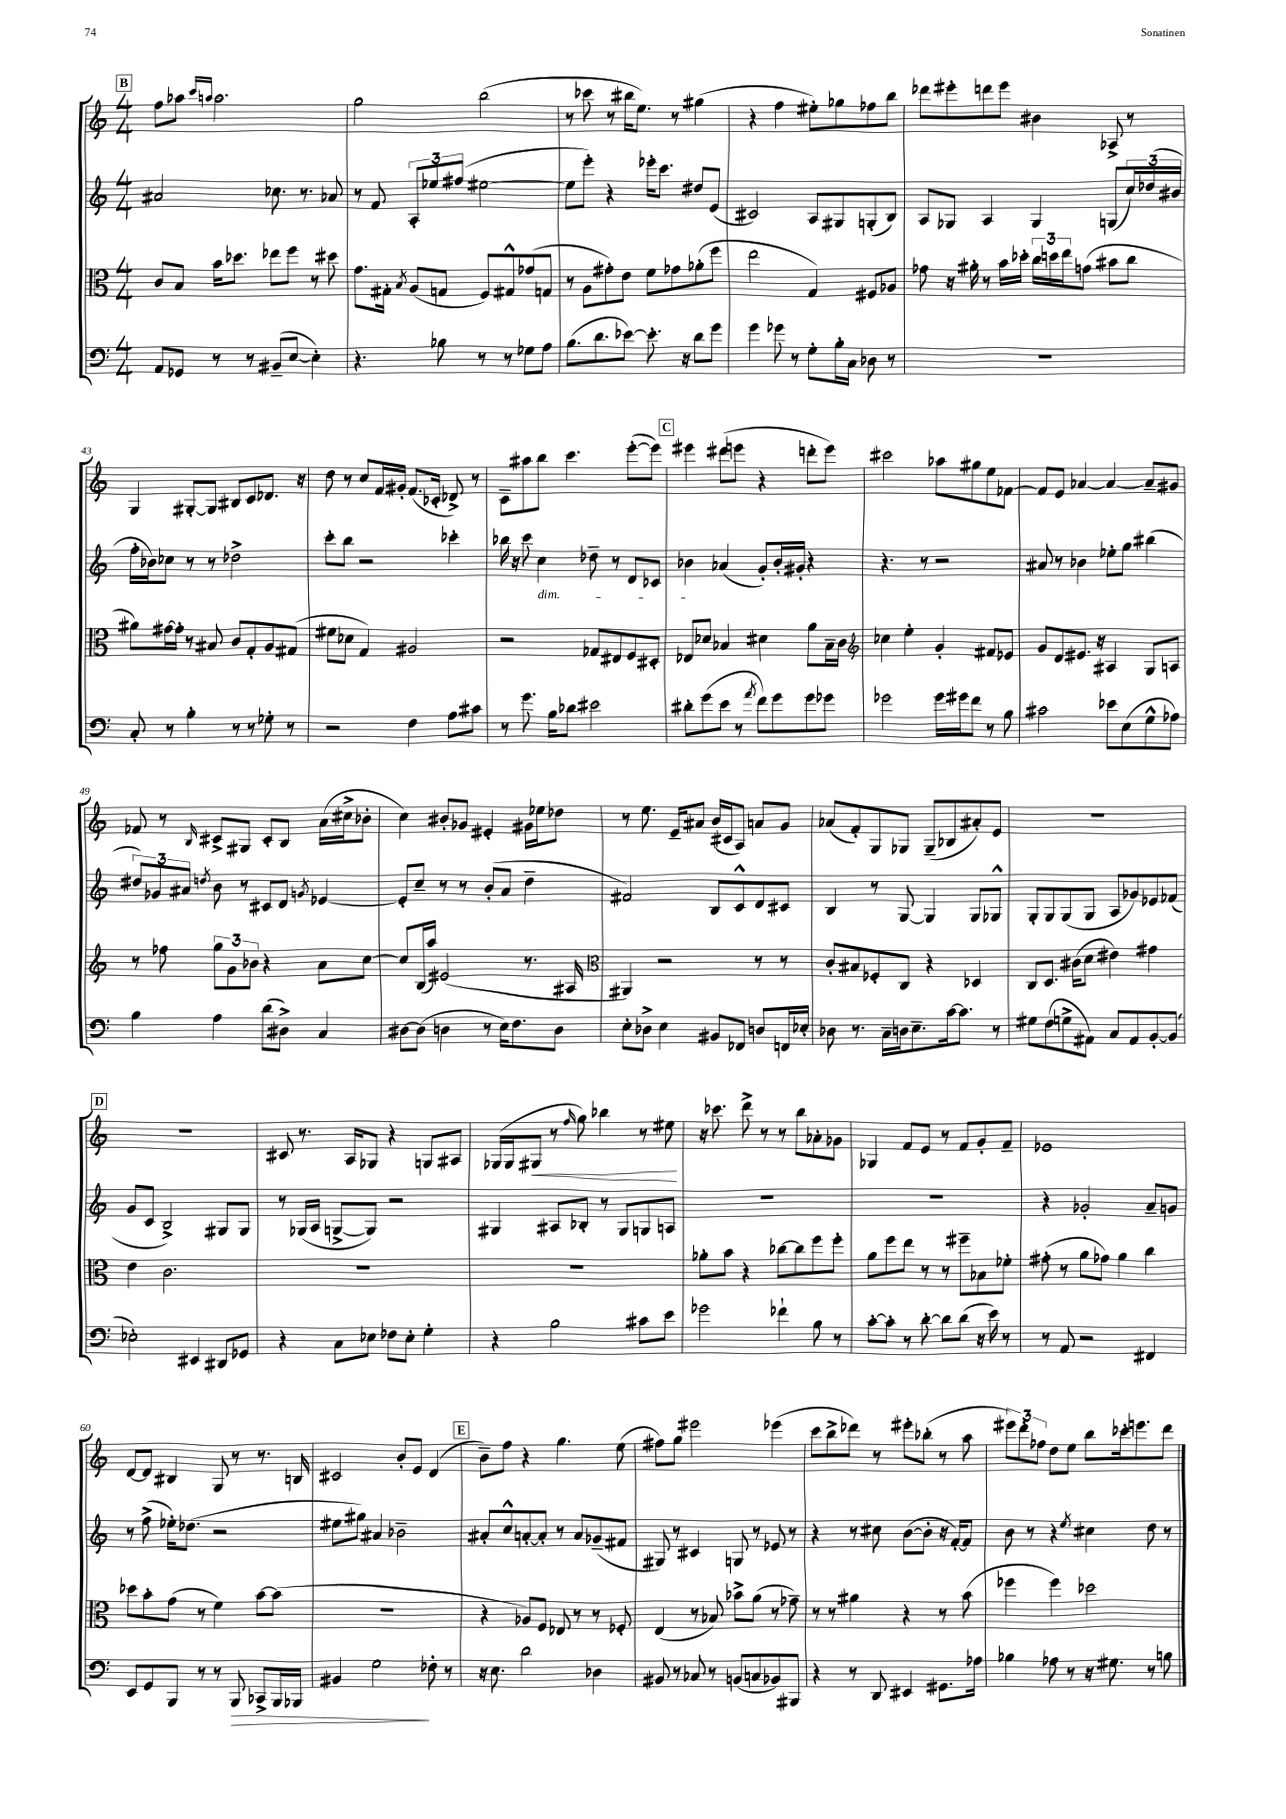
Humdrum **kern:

**kern	**kern	**kern	**kern
*staff4	*staff3	*staff2	*staff1
*clefF4	*clefC3	*clefG2	*clefG2
*k[]	*k[]	*k[]	*k[]
*M4/4	*M4/4	*M4/4	*M4/4
8AA	8c	2a#	8ff
8GG-	8B	.	8aa-
.	.	.	16qqccc
.	.	.	16qqaa
8r	16b	.	2.aa
.	8.dd-	.	.
8r	.	.	.
(8BB#~	8ee-	8.cc-	.
[8E	8ff	.	.
.	.	8.r	.
4E'])	8r	.	.
.	8dd#	8a-	.
=	=	=	=
4.r	8.g	8r	2gg
.	.	8f	.
.	16G#'	.	.
.	8qB	.	.
.	(8A	12A'	.
.	.	12ee-	.
8B-	8G	.	.
.	.	(12ff#	.
8r	8F)	[2ee#	(2bb
8r	8G#^^	.	.
8G-	(8g-	.	.
8A	8G	.	.
=	=	=	=
(8.B	8r	8ee#]	8r
.	8A	8eee')	8ccc-
8.d	.	.	.
.	8g#')	4r	8r
[8e-)	8e	.	16bb#
.	.	.	8.ee)
8.e-']	8f	16eee-'	.
.	.	8.ccc	.
.	8g-	.	8r
16r	.	.	.
8d	(8a-'	8dd#	(4gg#
8g	8ff	(8e	.
=	=	=	=
4g	2ee	2c#)	4r
8g-	.	.	4ff
8r	.	.	.
8G'	4G)	8A	8ee#')
16B'	.	8G#	8gg-
16C	.	.	.
8D-	8F#	(8G'	8ff-
8r	8A-	8B)	8bb
=	=	=	=
1r	8g-	8A	8ddd-
.	16r	8G-	8eee#'
.	16a#'	.	.
.	8r	4A	8ddd
.	16b	.	8eee#
.	16dd-'	.	.
.	24cc	4G-	4b#
.	24dd	.	.
.	24ee	.	.
.	(8g	.	.
.	8b#	(8G	8A-^
.	8cc	24cc)	8r
.	.	(24dd-	.
.	.	24b#	.
=	=	=	=
8C'	8a#)	16ff'	4G
.	.	16b-)	.
8r	[16g#	8cc-	.
.	16g#']	.	.
4B'	8r	8r	[8G#'
.	8B#	8r	8G#]
8r	8c	2dd-^	8B#
8r	8G'	.	8c
8G-'	8A	.	8.d-
8r	(8G#	.	.
.	.	.	16r
=	=	=	=
2r	8f#	8ccc'	8dd
.	8d-	8bb	8r
.	4G)	2r	8cc
.	.	.	16f
.	.	.	16g#'
4F	2A#	.	(8.f
.	.	.	16c-'
8A	.	4ccc-'	8d-^)
8c#	.	.	8r
=	=	=	=
8r	2r	16bb-	8c~
.	.	16r	.
8.g	.	8ccc	8aa#
.	.	4cc	8bb
16B	.	.	.
8d-	.	.	4.ccc
2e#	8G-	8dd-~	.
.	8E#	8r	.
.	8F	8d	([8eee'
.	8D#'	8c-	8eee])
=	=	=	=
8d#'	8E-	4b-	4eee#
(8g	8d-	.	.
8e	4B-	(4a-	(8ddd#
8r	.	.	8eee
8qa	.	.	.
8f)	4d#	8g')	4r
8g	.	16b-'	.
.	.	16g#'	.
8g	8a	4r	8ddd'
8g-	16B-~	.	8eee)
.	16c	.	.
=	=	=	=
*	*clefG2	*	*
2g-	4cc-	4.r	2ccc#
.	4ee'	.	.
.	.	8r	.
16g-	4g'	2r	8aa-
16g#	.	.	.
8f	.	.	8gg#
8r	8f#	.	8ee
8B	8e-	.	[8f-
=	=	=	=
2c#	8g	8a#	8f-]
.	8d	8r	8e
.	8.e#	4b-	[4a-
.	16r	.	.
8e-	4A#	8ee-'	4a-_
(8E	.	8gg	.
8G^^	8G	(4bb#	8a-~]
8A-)	8A	.	8g#
=	=	=	=
4B	8r	12dd#)	8f-
.	.	12g-	.
.	8ff-	.	8r
.	.	12a#	.
.	.	8qdd	16qqB
4A	12gg	8b	8c#^
.	12g	.	.
.	.	8r	8G#
.	12b-	.	.
(8d	4r	8c#	8c#'
8D#^)	.	8d	8B
.	.	8qg	.
4C	8a	[4e-	(16a
.	.	.	16cc#^
.	[8cc	.	8b-'
=	=	=	=
[8D#	8cc]	8e-']	4cc)
(8D#]	(16B	8cc~	.
.	16aa)	.	.
4D	(2e#	8r	8b#'
.	.	8r	8g-
8r	.	(8b'	4e#'
16E)	.	8a	.
8.F	.	.	.
.	8.r	4dd~	16g#
.	.	.	16ee-
8D	.	.	8dd-
.	16A#	.	.
=	=	=	=
*	*clefC3	*	*
8E'	4AA#)	2f#)	8r
8D-^	.	.	8.ee
4E	2r	.	.
.	.	.	16e~
.	.	.	8a#
8BB#	.	8B	(16b
.	.	.	16c#
8FF-	.	8c^^	8A)
8D	8r	8d	8a
16FF	8r	8c#	8g
16E-'	.	.	.
=	=	=	=
8D-	8c'	4B	(8a-
8.r	8B#	.	8f')
.	8F-'	8r	8G
16C~	.	.	.
16D	8C	[8G	8G-
8.E~	.	.	.
.	4r	4G]	(8G-~
[16c	.	.	8B-
8.c]	.	.	.
.	4D-	8G	8a#')
8r	.	8G-^^	8e
=	=	=	=
8G#	8C	8G'	1r
(8F	8.D	8G	.
8G^	.	(8G	.
.	(16c#	.	.
8AA#)	8d	8G	.
8C	4e#)	8A	.
8AA#	.	8g-)	.
[8BB'	4g#	8e-	.
(8BB]	.	(8f-	.
=	=	=	=
2E-')	4e	8g	1r
.	.	8c	.
.	2.c	2B^)	.
4EE#	.	.	.
8DD#	.	8G#	.
8GG-	.	8G#	.
=	=	=	=
4r	1r	8r	8c#
.	.	(16G-	8.r
.	.	16A	.
8C	.	[8G^	.
.	.	.	16A
8E-	.	8G])	8G-
8F-	.	2r	4r
8E-'	.	.	.
4G'	.	.	8G
.	.	.	8A#
=	=	=	=
4r	1r	4G#	(16G-
.	.	.	16G-
.	.	.	8G#
2B	.	8A#	8r
.	.	.	16qqff
.	.	8B-'	8gg)
.	.	8r	4bb-
.	.	8G#	.
8c#	.	8G	8r
8e	.	8A	8ee#
=	=	=	=
2g-	8a-'	1r	16r
.	.	.	8.ccc-
.	8b	.	.
.	4r	.	8ddd^
.	.	.	8r
4f-`	[8cc-	.	8r
.	8cc-]	.	8bb
8B	8ff	.	8a-'
8r	8ff'	.	8g-
=	=	=	=
[8c'	8a	1r	4G-
8c']	8ff	.	.
8r	8ee	.	8f
[8d'	8r	.	8e
8d]	8r	.	8r
(8d	8ff#~	.	8f
16r	8B-	.	8g'
16e)	.	.	.
8r	8f-'	.	8f~
=	=	=	=
8r	(8g#'	4r	1e-
8AA	8r	.	.
2r	8a	2g-'	.
.	8g-)	.	.
.	4a	.	.
4FF#	4cc	8a~	.
.	.	8g	.
=	=	=	=
8EE	8dd-	8r	[8d
8GG	8b'	(8ff^	8d]
8BBB	(8g	16ee-')	4B#
.	.	(8.dd-	.
8r	8r	.	.
8r	4f)	2r	8G
8BBB	.	.	8r
8CC-^	[8b	.	8.r
16BBB	(8b]	.	.
16BBB-	.	.	16B
=	=	=	=
4BB#	1r	8ee#	2c#
.	.	8gg#)	.
2G	.	4a#	.
.	.	2b-~	8b'
.	.	.	8e
8F-'	.	.	(4d
8r	.	.	.
=	=	=	=
16r	4r	8a#'	8b~)
8.E	.	.	.
.	.	8cc^^	8ff
2d	8A-)	[8a'	4r
.	8F	8a']	.
.	8E-	8r	4.gg
.	8r	8a	.
4D-	8r	(8g-~	.
.	8F-'	8f#	(8ee
=	=	=	=
8BB#	(4E	8G#)	8ff#)
8r	.	8r	8gg
8C-	8r	4c#	2eee#
8r	8B-)	.	.
(8BB	8b-^	8G	.
8C	(8a	8r	.
8BB-)	8r	8e-	(4eee-
8BBB#	8g-~)	8r	.
=	=	=	=
4r	8r	4r	8ccc
.	8r	.	8bb^
8r	4a#	8r	8ddd-)
8DD	.	8cc#	8r
4EE#	4r	([8b	8eee#'
.	.	8b']	(8bb-'
8.GG#	8r	16r	8r
.	.	[16f')	.
.	(8b	8f]	8aa
16A-	.	.	.
=	=	=	=
4B-	4ff-	8b	12eee#)
.	.	.	12ddd'
.	.	8r	.
.	.	.	12ff-
8A-	4ff-)	4r	8dd
8r	.	.	8ee
.	.	8qee	.
16r	2dd-	4cc#	8bb
8.G#	.	.	.
.	.	.	16ccc-'
.	.	.	8.eee
8r	.	8dd	.
8B	.	8r	8ddd
==	==	==	==
*-	*-	*-	*-
